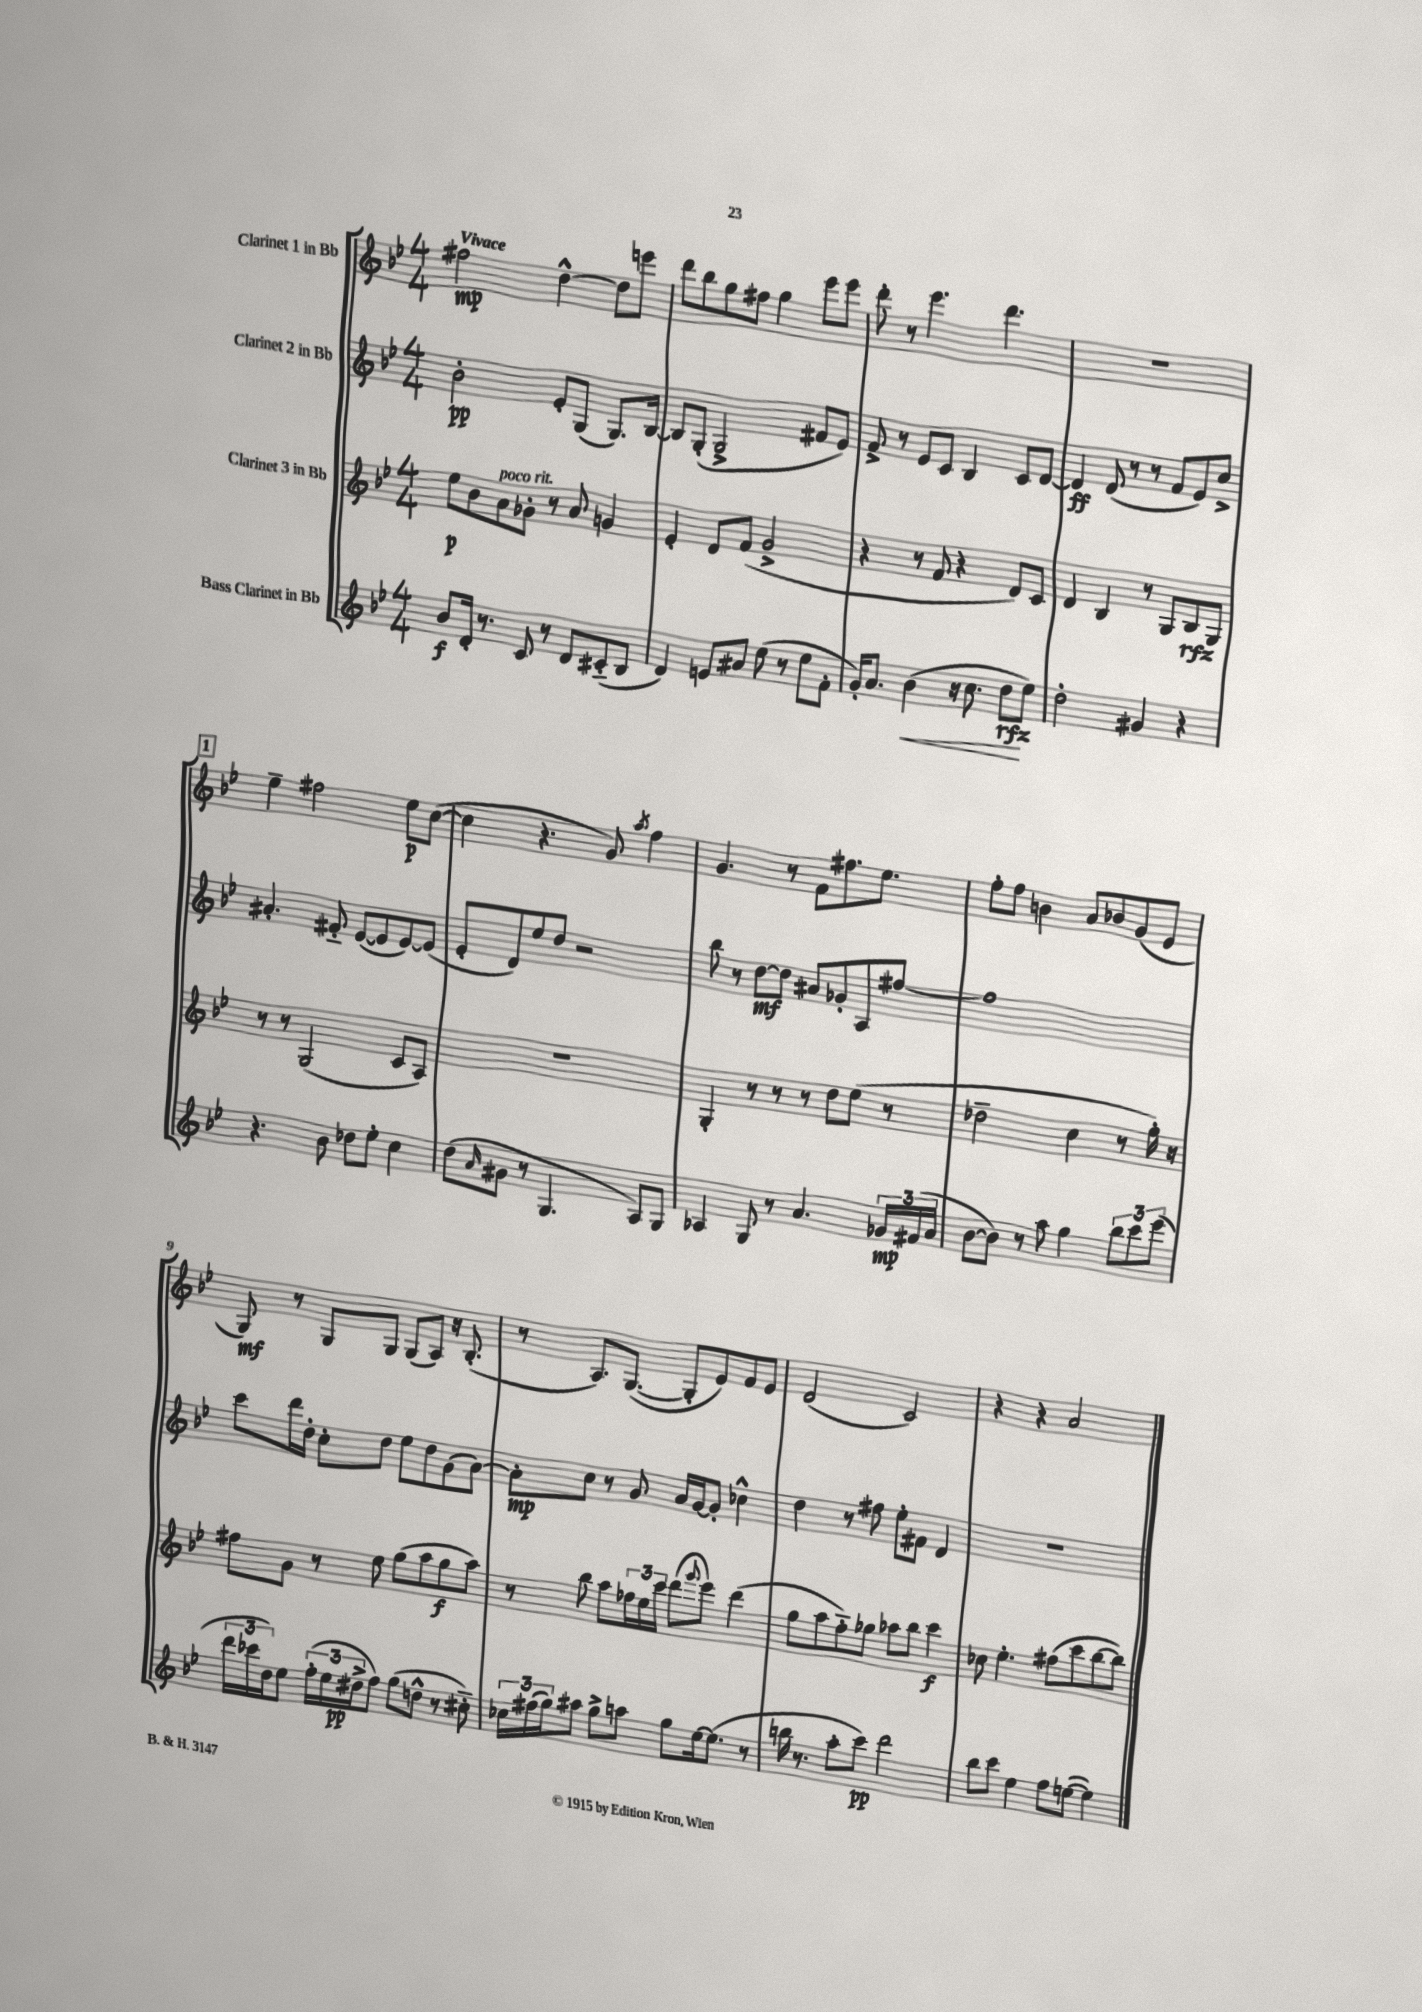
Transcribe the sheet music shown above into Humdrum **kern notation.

**kern	**kern	**kern	**kern
*staff4	*staff3	*staff2	*staff1
*clefG2	*clefG2	*clefG2	*clefG2
*k[b-e-]	*k[b-e-]	*k[b-e-]	*k[b-e-]
*M4/4	*M4/4	*M4/4	*M4/4
8b-/L	8ee-\L	2b-'\	2ff#\
16d'/Jk	8b-\	.	.
8.r	.	.	.
.	8a\	.	.
8c/	8g-'\J	.	.
8r	8r	8e-'/L	[4dd^^\
8d/L	8a/	(8G/J	.
(8c#'~/	4g/	8.G/L)	8dd\]L
8B-/J	.	.	8eee\J
.	.	[16B-/Jk	.
=	=	=	=
4d/)	4e-'/	8B-/]L	8ddd\L
.	.	(8G'/J	8bb-\
8e/L	8d/L	2G^/	8gg\
8a#/J	(8f/J	.	8ff#\J
(8ee-\	2g^/	.	4gg\
8r	.	.	.
8ee-\L	.	8f#/L	8eee-\L
8f'\J	.	8e-/J)	8eee-\J
=	=	=	=
16g'/LK)	4r	8f^/	8ddd'\
8.a/J	.	.	.
.	.	8r	8r
(4b-\	8r	8e-/L	4.eee-\
.	8f/	8c/J	.
16r	4r	4B-/	.
8.cc\	.	.	.
.	.	.	4.ddd\
8dd\L	8d/L)	8c/L	.
8ee-\J)	8c/J	[8d/J	.
=	=	=	=
2dd'\	4d/	4d/]	1r
.	4B-/	(8d/	.
.	.	8r	.
4g#/	8r	8r	.
.	8G/L	8f/L	.
4r	8B-/	8e-/)	.
.	8G/J	8cc^/J	.
=	=	=	=
4.r	8r	4.a#'/	4ee-~\
.	8r	.	.
.	(2G/	.	2ff#\
8b-\	.	8f#'~/	.
8dd-\L	.	([8e-/L	.
8ee-'\J	.	8e-/]	.
4cc\	8c/L	[8e-/)	8ee-\L
.	8A/J)	(8e-/]J	([8cc\J
=	=	=	=
(8dd\L	1r	8e-'/L	4cc\]
16qqa/	.	.	.
8g#\J	.	8d/)	.
8r	.	8ee-/	4.r
4.G/	.	8dd/J	.
.	.	2r	.
.	.	.	8g/)
.	.	.	8qaa/
8A/L)	.	.	4ff\
8G/J	.	.	.
=	=	=	=
4A-/	4G'/	8bb-\	4.g/
.	.	8r	.
8G/	8r	[8dd\L	.
8r	8r	8dd\]J	8r
4.a/	8r	8a#/L	8f\L
.	8dd\L	8g-'/	8.ff#\
.	(8ee-\J	8A/	.
.	.	.	8.ee-\J
24g-/LL	8r	[8ff#/J	.
(24f#/	.	.	.
24a/JJ	.	.	.
=	=	=	=
[8b-\L	2dd-~\	1ff#]	8ff'\L
8b-\]J)	.	.	8ff\J
8r	.	.	4b\
8aa\	.	.	.
4gg\	4cc\	.	8a/L
.	.	.	8b-/
12bb-\L	8r	.	(8g/
12ccc\	.	.	.
.	16gg'\)	.	8e-/J
(12eee-\J	.	.	.
.	16r	.	.
=	=	=	=
24ddd\LL	8ff#\L	8ccc\L	8G/)
24ccc-\	.	.	.
24dd\J)	.	.	.
8ee-\J	8g\J	16ddd\L	8r
.	.	16dd'\JJ	.
(24ff'\LL	8r	8cc'\L	8G/L
24ee-\	.	.	.
24dd#^\J	.	.	.
8ff\J)	8ee-\	8dd\J	8G/J
(8gg\L	(8gg\L	8ee-\L	(8G/L
8dd^^\J	8aa\	8dd\	8A/J)
8r	8gg\	(8g\	16r
.	.	.	(8.B-'/
8cc#'~\)	8aa\J)	[8a\J)	.
=	=	=	=
24cc-\LL	8r	8a'\]L	8r
(24ff#\	.	.	.
24gg\J)	.	.	.
8aa#\J	8bb-\	8cc\J	8.A/L)
8gg^\L	8aa\L	8r	.
.	.	.	([8.G/J
8aa\J	24ff-\L	8g/	.
.	24ee-\	.	.
.	24ccc\JJ	.	.
8gg\L	(8ddd\L	16a/LL	8G'/]L
.	.	[16g/J	.
.	8qqggg/	.	.
[16ee-\k	8eee-\J)	8g'/]J	8e-/)
(8.ee-\]J	.	.	.
.	(4ddd\	4cc-^^\	8f/
8r	.	.	8e-/J
=	=	=	=
16bb\	8gg\L	4dd\	(2d/
8.r	.	.	.
.	8aa\	.	.
8aa'\L	8ff'~\)	8r	.
8ccc\J)	8gg-\J	8ff#\	.
2ddd\	8aa-\L	8ee-'\L	2c/)
.	8bb-\J	8f#\J	.
.	4ccc\	4d/	.
=	=	=	=
8bb-\L	8cc-\	1r	4r
8ccc\J	4.ee-'\	.	.
4ee-\	.	.	4r
8ff\L	(8ff#\L	.	2a/
([8ee\J	8ccc\	.	.
4ee\])	[8bb-\	.	.
.	8bb-\]J)	.	.
==	==	==	==
*-	*-	*-	*-
